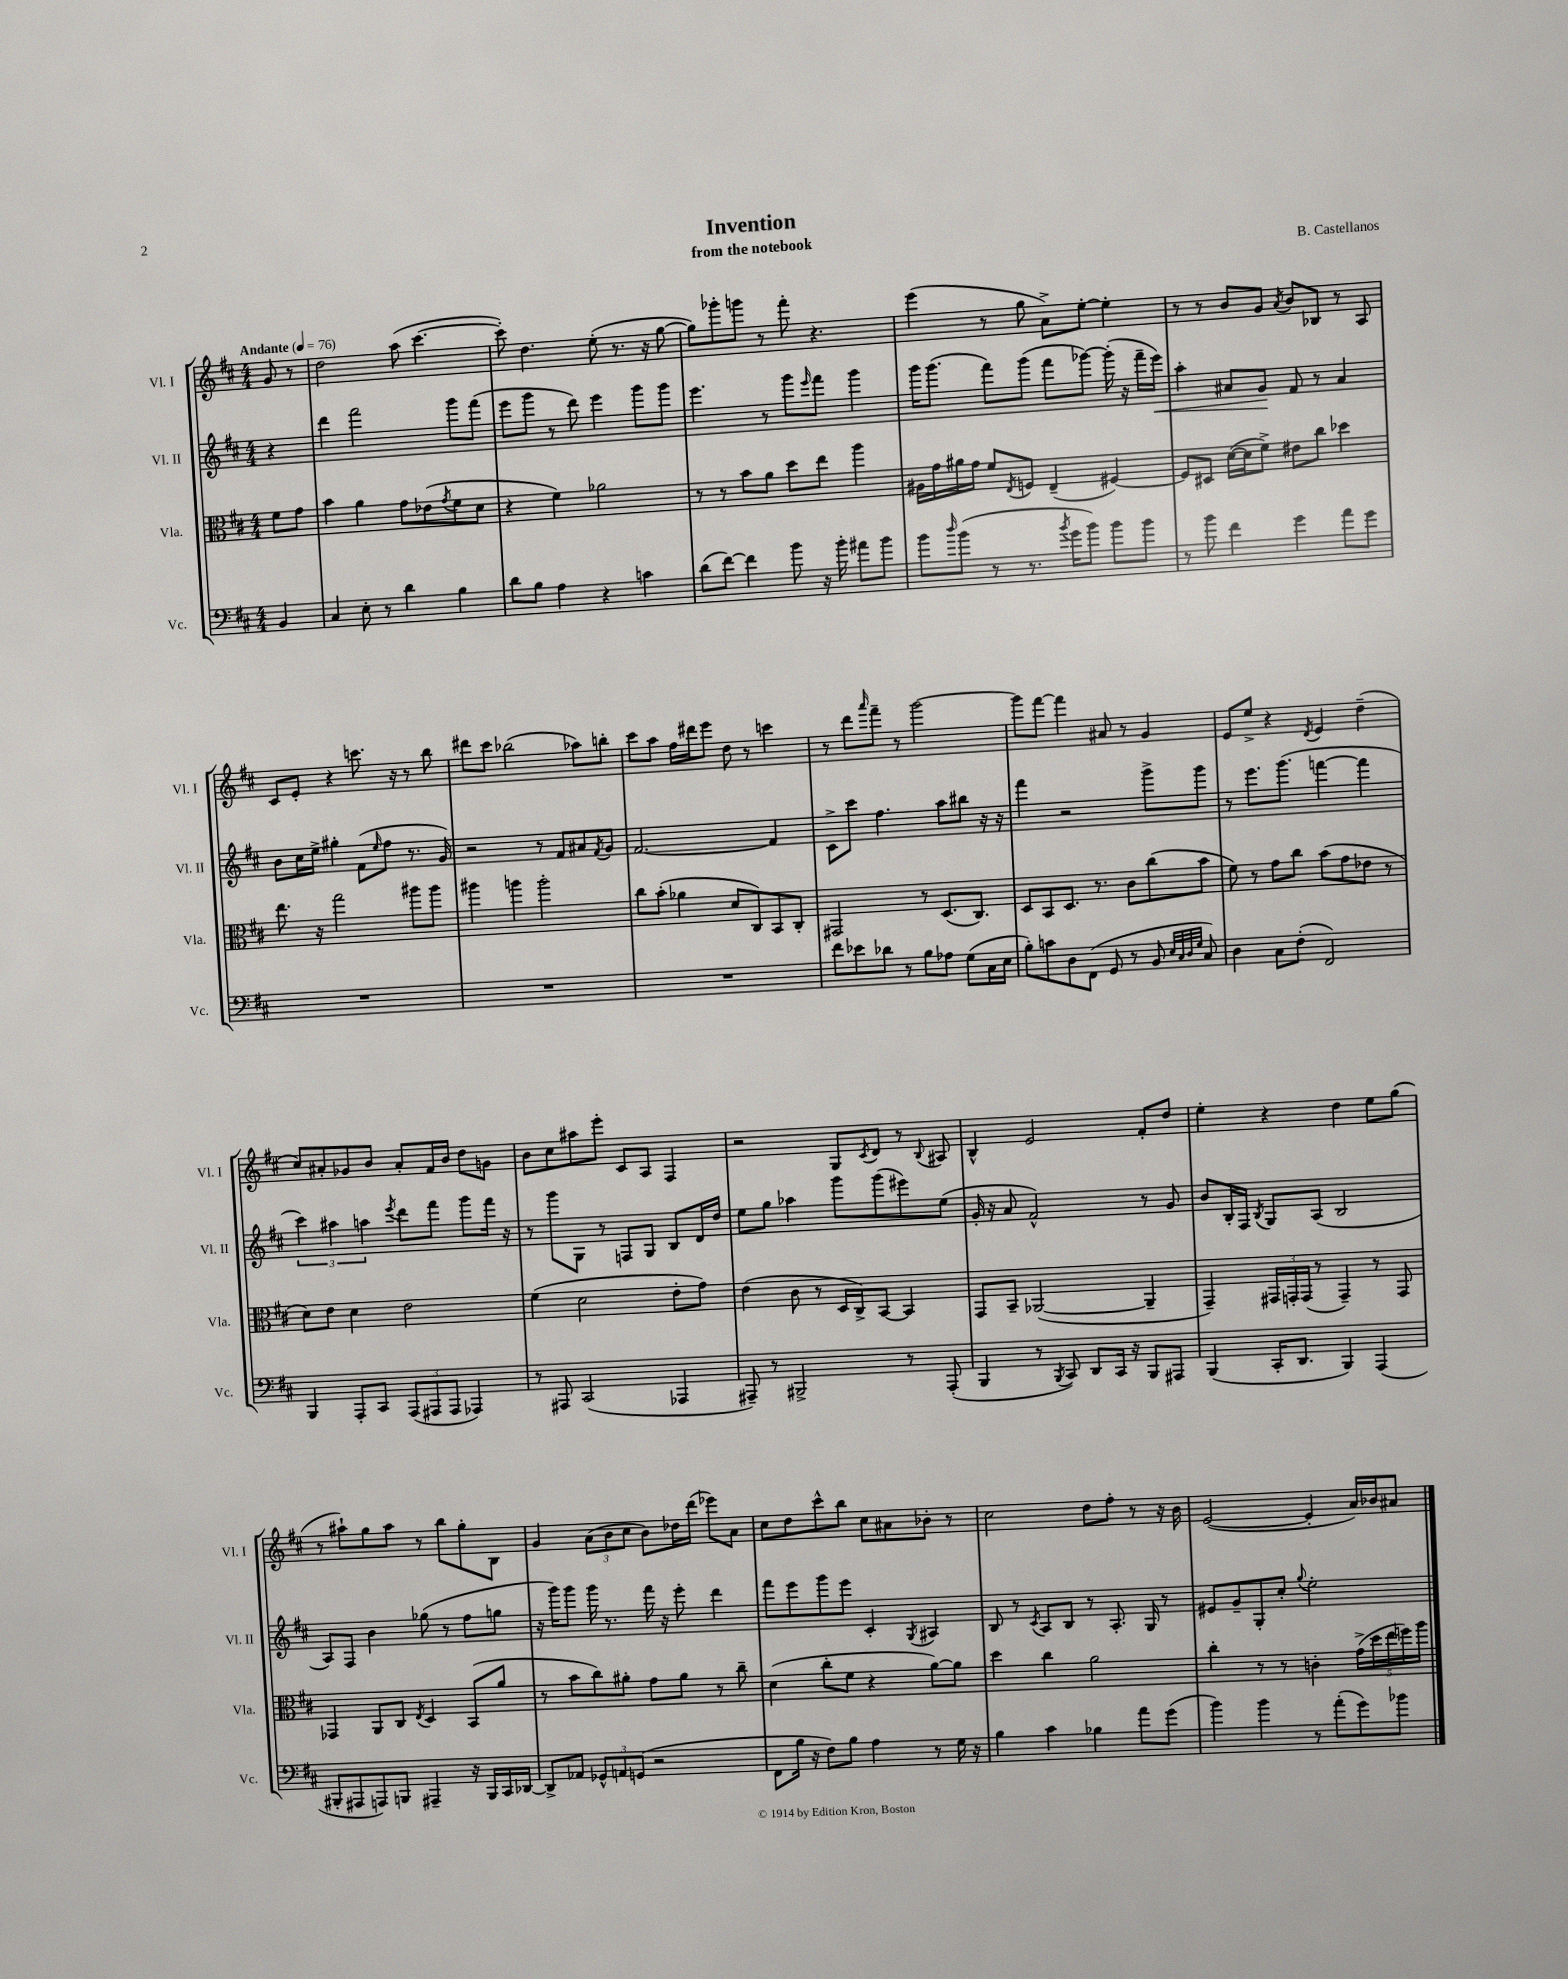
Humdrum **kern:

**kern	**kern	**kern	**kern
*staff4	*staff3	*staff2	*staff1
*clefF4	*clefC3	*clefG2	*clefG2
*k[f#c#]	*k[f#c#]	*k[f#c#]	*k[f#c#]
*M4/4	*M4/4	*M4/4	*M4/4
*MM76	*MM76	*MM76	*MM76
4BB	8f#	4r	8g
.	8g	.	8r
=	=	=	=
4C#	4b	4ddd	2dd
8E'	4a	2fff#	.
8r	.	.	.
4d	8g	.	(8aa
.	(8e-	.	[4.ccc#
.	8qg	.	.
4B	8f#	8ggg	.
.	8d	(8fff#	.
=	=	=	=
8d	4r	8eee	8ccc#'])
8B	.	8ggg	4.dd
4A	4f#)	8r	.
.	.	8ddd)	.
4r	2a-	4eee	(8ee'
.	.	.	8.r
4c	.	8ggg	.
.	.	.	16r
.	.	8ggg	[8gg
=	=	=	=
(8d	8r	4.eee	8gg])
[8f#)	8r	.	8ggg-'
4f#]	8b	.	8ggg
.	8a	8r	8r
8b	8dd	8ggg	8fff#'
.	.	16qqeee	.
16r	8ee	8fff#	4.r
16b'	.	.	.
8a#	4aa	4ggg	.
8b	.	.	.
=	=	=	=
8b	16A#	16ggg	(4eee
.	16g	(8.ggg	.
16qqdd	.	.	.
(8b	16a#	.	.
.	16g	.	.
8r	8f#	8fff#)	8r
.	8qE	.	.
8.r	8F	(8ggg	8gg
.	(4E~	8fff#	8a^)
8qb	.	.	.
16g	.	.	.
8b)	.	[8ggg-)	[8ee'
8b	[4F#)	(16ggg-']	4ee']
.	.	16r	.
8b	.	16fff#~	.
.	.	16eee)	.
=	=	=	=
8r	8F#]	4aa'	8r
8b	8D#	.	8r
4f#	([16d	8a#	8b
.	16d]	.	.
.	8f#^)	8g	8g
.	.	.	8qa
4g	8e#	8f#	8b
.	8cc#	8r	8B-
8a	4dd-	4a#	8r
8g	.	.	8A
=	=	=	=
1r	8.ee	8b	8c#
.	.	16cc#	8e'
.	16r	16ee^	.
.	2gg	4gg#'	4r
.	.	(8f#	8.ccc
.	.	16qqee	.
.	.	8ff#	.
.	.	.	16r
.	8aa#	8.r	8r
.	8aa#	.	8bb
.	.	16g)	.
=	=	=	=
1r	4aa#	2r	8ddd#
.	.	.	8ccc#
.	4aa	.	(2bb-
.	2aa'	8r	.
.	.	8f#	.
.	.	8a#	8aa-)
.	.	8qf#	.
.	.	8g	8bb'
=	=	=	=
1r	8cc#	[2.f#	8ccc#
.	(8b'	.	8aa
.	4a-	.	16ff#
.	.	.	16ddd#
.	.	.	8eee
.	8d	.	8dd
.	8C#)	.	8r
.	8BB	4f#]	4ccc
.	8C#'	.	.
=	=	=	=
8f#	2GG#	8c#^	8r
8e-	.	8ccc#	8ddd
.	.	.	16qqaaa
8d-	.	4.ff#	8fff#~
8r	.	.	8r
8B	8r	.	[2ggg
8A-	(8.D	8aa	.
(8G	.	8bb#	.
.	8.C#)	.	.
16C#	.	16r	.
16E	.	16r	.
=	=	=	=
8B')	8D	4fff#	8ggg]
8c	8BB	.	[8fff#
8D	8.D	2r	4fff#]
(8FF#	.	.	.
.	8.r	.	.
8GG	.	.	8a#
8r	8c#	.	8r
8BB	(8cc#	8ggg^	4g
32qqE	.	.	.
32qqC#	.	.	.
32qqD	.	.	.
32qqG	.	.	.
8C#)	8b	8ggg	.
=	=	=	=
4D	8f#)	8r	8e
.	8r	8.eee	8ee^
8C#	8g	.	4r
.	.	(8.ggg	.
(8F#'	8cc#	.	.
.	.	.	8qd
2FF#)	(8b	[4fff	4e
.	8g	.	.
.	8e-	4fff]	(4dd~
.	8r	.	.
=	=	=	=
4BBB	8d)	6ccc#)	8cc#)
.	8e	.	8a#'
.	.	6aa#	.
8AAA'	4d	.	8g-
.	.	6aa	.
8CC#	.	.	8b
.	.	8qeee	.
(12AAA	2e	8ddd	8a#'
12AAA#	.	.	.
.	.	8fff#	16f#
12AAA#	.	.	.
.	.	.	16b
4AAA-)	.	8ggg	8dd
.	.	16fff#	8g
.	.	16r	.
=	=	=	=
8r	(4f#	8r	8b
8AAA#	.	8ggg	8cc#
(2CC#	2d	8G	8aa#
.	.	8r	8eee'
.	.	8F	8c#
.	.	8G	8A
4AAA-	8e'	8B	4F#
.	8g)	16d	.
.	.	16dd	.
=	=	=	=
8AAA#~)	(4e	8ee	2r
8r	.	8gg	.
2BBB#^	8c#	4aa-	.
.	8r	.	.
.	16D	8ggg	8G
.	16C#^)	.	.
.	.	.	8qc#
.	[8BB	(8ggg	8d
8r	4BB]	8eee#)	8r
.	.	.	8qqB
(8AAA#'	.	(8ee	8A#
=	=	=	=
4BBB	8GG	16g'	4B^^
.	.	16r	.
.	8BB~	8a	.
8r	([2AA-	2f#^^)	2e
8qBBB	.	.	.
8CC#)	.	.	.
8DD	.	.	.
16CC#	.	.	.
16r	.	.	.
8BBB	4AA-~]	8r	8f#'
8AAA#	.	8g	8dd
=	=	=	=
(4BBB	4GG~)	8b	4ee'
.	.	16B'	.
.	.	16F#	.
.	.	8qB	.
16CC#'	24GG#	8G	4r
.	24GG'	.	.
8.DD	.	.	.
.	(24GG	.	.
.	8r	(8A	.
4BBB)	4GG~)	2B	4dd
(4AAA	8r	.	8ee
.	8GG	.	(8gg
=	=	=	=
8BBB#'	4GG-	8A)	8r
8AAA#	.	8F#	8aa#`)
8AAA)	8AA	4b	8gg
8BBB	8C#	.	8aa#
.	8qE	.	.
4AAA#~	4D	(8gg-	8r
.	.	8r	8bb
16r	(8BB	8ff#	8gg'
16BBB	.	.	.
16CC#	8a	8gg	8B
[16DD-	.	.	.
=	=	=	=
8DD-^]	8r	16r	4g
.	.	16ggg)	.
8AA-	8b	8ggg	.
12GG-^^	8cc#)	16ggg	(12a
.	.	8.r	.
12AA	.	.	12b
.	8a#'	.	.
(12GG	.	.	12cc#
2r	8g	16fff#	8b)
.	.	16r	.
.	8a#	8eee'	16dd-
.	.	.	(16ddd
.	8r	4ddd	8eee-)
.	8cc#~	.	8a
=	=	=	=
8FF#	(4d	8fff#	8cc#
16B	.	8eee	8dd
16r	.	.	.
8F#)	8cc#'	8ggg	8ccc#^^
8B	8f#	8eee	8bb
4A	4r	4c#'	8cc#
.	.	.	8a#
.	.	8qG	.
8r	[8a)	4A#	8b-'
16G	8a]	.	8r
16r	.	.	.
=	=	=	=
4B	4dd	8B	2cc#
.	.	8r	.
.	.	8qc#	.
4c#	4cc#	8A	.
.	.	8B	.
4B-	2a	8r	8dd
.	.	8.A'	8ff#'
8a	.	.	8r
.	.	16G	.
(8g	.	8r	16r
.	.	.	16b
=	=	=	=
4b)	4cc#'	8e#	([2e
.	.	8g~	.
4b	8r	8G'	.
.	8r	8cc#'	.
.	.	8qqgg	.
8r	4c'	2ee'	4e']
(8a'	.	.	.
8g)	(20g^	.	16a)
.	20dd	.	.
.	.	.	16b-
.	20ee	.	.
8b-	.	.	8a#
.	20ff)	.	.
.	20aa	.	.
==	==	==	==
*-	*-	*-	*-
